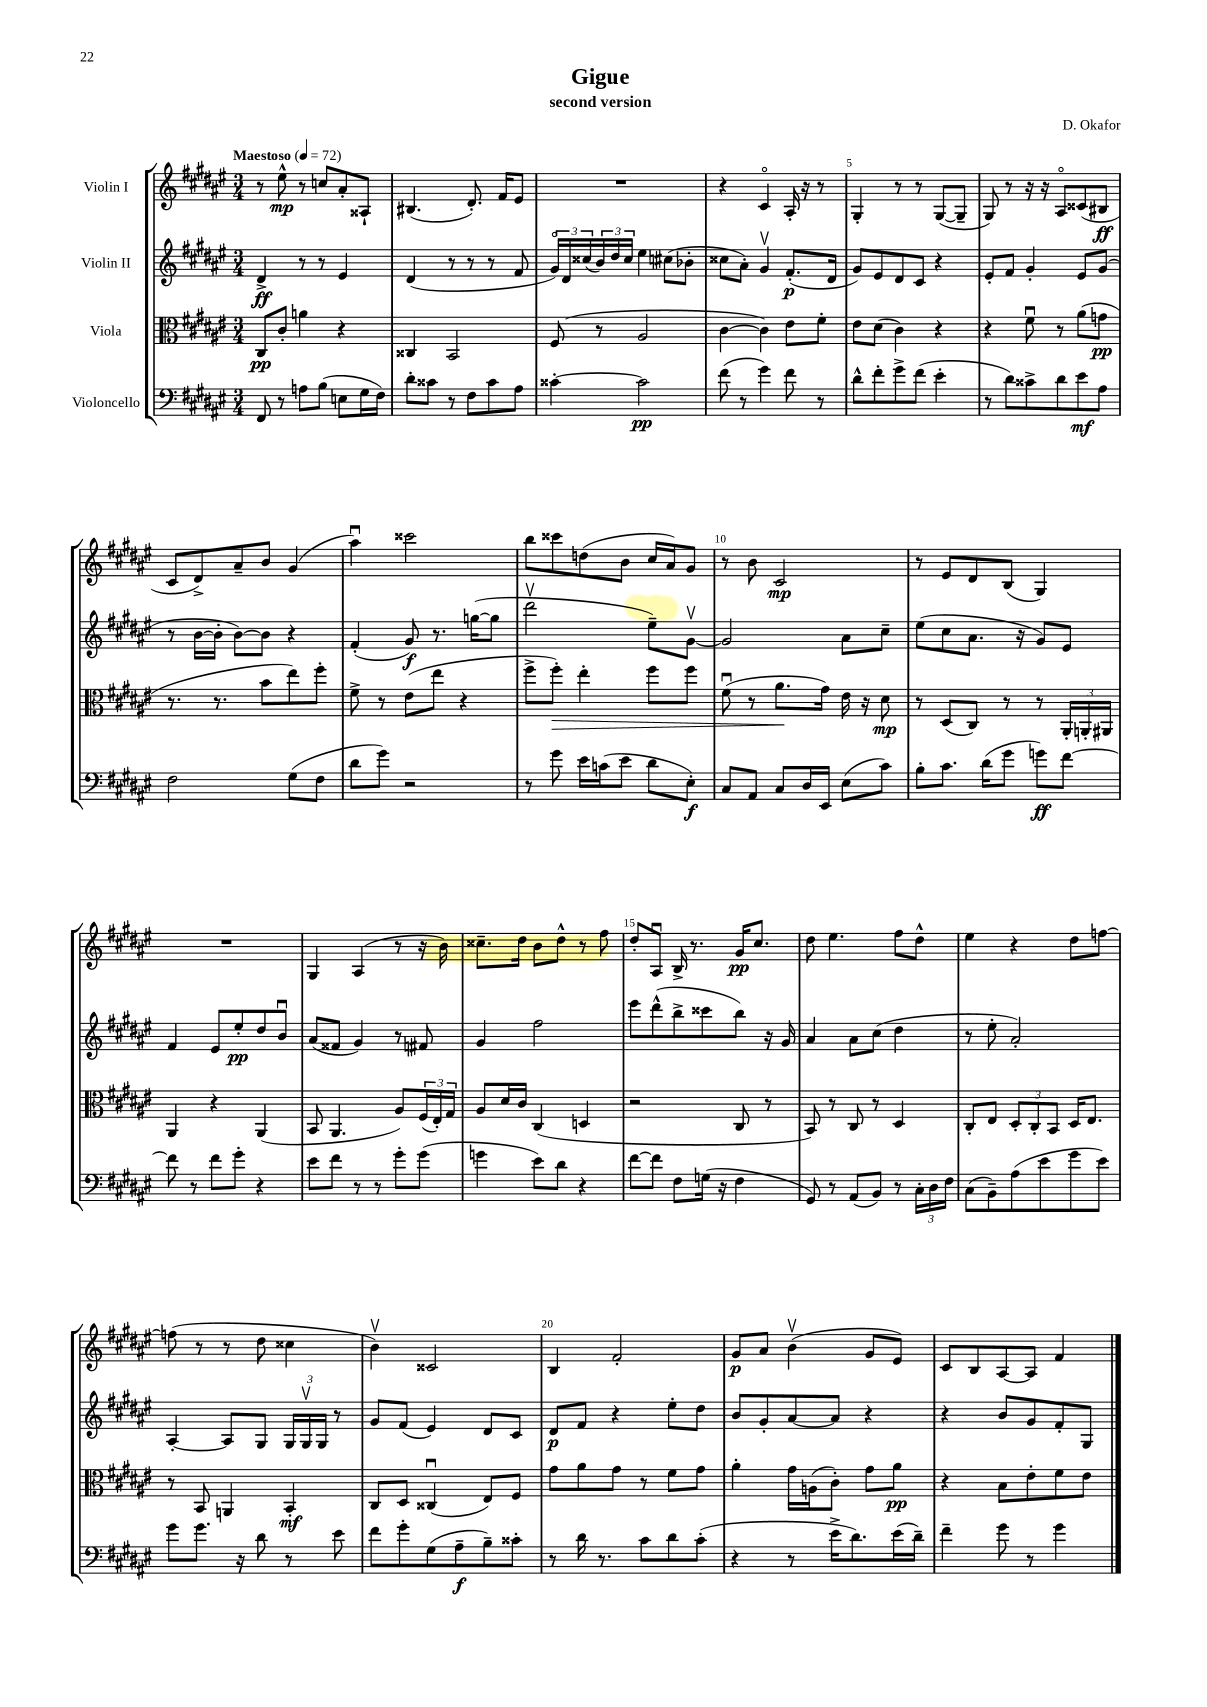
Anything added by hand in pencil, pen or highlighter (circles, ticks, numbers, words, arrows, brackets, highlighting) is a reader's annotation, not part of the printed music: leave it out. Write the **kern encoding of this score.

**kern	**dynam	**kern	**dynam	**kern	**dynam	**kern	**dynam
*part4	*part4	*part3	*part3	*part2	*part2	*part1	*part1
*staff4	*staff4	*staff3	*staff3	*staff2	*staff2	*staff1	*staff1
*I"Violoncello	*	*I"Viola	*	*I"Violin II	*	*I"Violin I	*
*clefF4	*	*clefC3	*	*clefG2	*	*clefG2	*
*k[f#c#g#d#a#e#]	*	*k[f#c#g#d#a#e#]	*	*k[f#c#g#d#a#e#]	*	*k[f#c#g#d#a#e#]	*
*M3/4	*	*M3/4	*	*M3/4	*	*M3/4	*
*MM72	*	*MM72	*	*MM72	*	*MM72	*
=1	=1	=1	=1	=1	=1	=1	=1
!	!	!	!	!	!	!LO:TX:a:B:t=Maestoso	!
8FF#/	.	8C#/L	pp	4d#^/	ff	8r	.
8r	.	8c#'/J	.	.	.	8ee#^^\	mp
8An\L	.	4an\	.	8r	.	8r	.
(8B\J	.	.	.	8r	.	8ccn/L	.
8En\L	.	4r	.	4e#/	.	8a#'/	.
16G#\L	.	.	.	.	.	8A##X`/J	.
16F#\JJ)	.	.	.	.	.	.	.
=2	=2	=2	=2	=2	=2	=2	=2
8d#'\L	.	4C##X/	.	(4d#/	.	(4.B#X/	.
8c##X\J	.	.	.	.	.	.	.
8r	.	2BB/	.	8r	.	.	.
8F#\L	.	.	.	8r	.	8.d#'/)	.
8c##\	.	.	.	8r	.	.	.
.	.	.	.	.	.	16f#/KL	.
8A#\J	.	.	.	8f#/	.	8e#/J	.
=3	=3	=3	=3	=3	=3	=3	=3
[4c##X'\	.	(8F#/	.	24g#/LL)	.	2.r	.
.	.	.	.	24d#/	.	.	.
.	.	.	.	(24cc##X/	.	.	.
.	.	8r	.	24b/)	.	.	.
.	.	.	.	24dd#/	.	.	.
.	.	.	.	24cc##/JJ	.	.	.
2c##\]	pp	2A#/	.	4ee#\	.	.	.
.	.	.	.	(8cc#X\L	.	.	.
.	.	.	.	8b-X'\J	.	.	.
=4	=4	=4	=4	=4	=4	=4	=4
(8f#\	.	[4c#\	.	8cc##X\L	.	4r	.
8r	.	.	.	8a#'\J)	.	.	.
4g#\)	.	4c#\])	.	4g#v/	.	4c#/	.
8f#\	.	8e#\L	.	(8.f#'/L	p	16A#'/	.
.	.	.	.	.	.	16r	.
8r	.	8f#'\J	.	.	.	8r	.
.	.	.	.	16d#/Jk	.	.	.
=5	=5	=5	=5	=5	=5	=5	=5
8d#^^\L	.	8e#\L	.	8g#/L)	.	4G#'/	.
8f#'\	.	(8d#\J	.	8e#/	.	.	.
8g#^\	.	4c#\)	.	8d#/	.	8r	.
(8f#\J	.	.	.	8c#/J	.	8r	.
4e#'\	.	4r	.	4r	.	([8G#/L	.
.	.	.	.	.	.	8G#~/J]	.
=6	=6	=6	=6	=6	=6	=6	=6
8r	.	4r	.	8e#'/L	.	8G#/)	.
8d#\L)	.	.	.	8f#/J	.	8r	.
8c##X^\	.	8f#u\	.	4g#'/	.	16r	.
.	.	.	.	.	.	16r	.
8d#\	.	8r	.	.	.	8A#/L	.
8e#\	mf	(8a#\L	.	8e#/L	.	(8c##X/	.
8A#\J	.	8gn\J	pp	(8g#/J	.	8B#X/J	ff
!!LO:LB:g=z
=7	=7	=7	=7	=7	=7	=7	=7
2F#\	.	8.r	.	8r	.	8c#/L	.
.	.	.	.	[16b\LL	.	8d#^/)	.
.	.	8.r	.	16b'\JJ]	.	.	.
.	.	.	.	[8b\L)	.	8a#~/	.
.	.	8b\L	.	8b\J]	.	8b/J	.
(8G#\L	.	8ee#\)	.	4r	.	(4g#/	.
8F#\J	.	8ff#'\J	.	.	.	.	.
=8	=8	=8	=8	=8	=8	=8	=8
8d#\L	.	8f#^\	.	(4f#'/	.	4aa#u\)	.
8g#\J)	.	8r	.	.	.	.	.
2r	.	(8e#\L	.	8g#/)	f	2ccc##X\	.
.	.	8ee#\J	.	8.r	.	.	.
.	.	4r	.	.	.	.	.
.	.	.	.	([16ggn\KL	.	.	.
.	.	.	.	8gg\J]	.	.	.
=9	=9	=9	=9	=9	=9	=9	=9
8r	.	8ff#^\L	.	2ddd#v\	.	8bb\L	.
!	!	!	!LO:HP:b	!	!	!	!
8g#\	.	8ff#'\J)	>	.	.	8ccc##X\	.
16e#\LL	.	4ee#'\	.	.	.	(8ddn\	.
(16cn\J	.	.	.	.	.	.	.
8e#\J	.	.	.	.	.	8b\J	.
8d#\L	.	8ff#\L	.	8ee#~\L)	.	16cc#/LL	.
.	.	.	.	.	.	16a#/J)	.
8E#'\J)	f	8ff#\J	.	[8g#v\J	.	8g#/J	.
=10	=10	=10	=10	=10	=10	=10	=10
8C#/L	.	(8f#u\	.	2g#/]	.	8r	.
8AA#/J	.	8r	.	.	.	8b\	.
8C#/L	.	8.a#\L	.	.	.	2c#/	mp
16D#/L	.	.	.	.	.	.	.
16EE#/JJ	.	16g#\Jk)	]	.	.	.	.
(8E#\L	.	16e#\	.	8a#\L	.	.	.
.	.	16r	.	.	.	.	.
8c#\J)	.	8d#\	mp	8cc#~\J	.	.	.
=11	=11	=11	=11	=11	=11	=11	=11
8B'\L	.	8r	.	(8ee#\L	.	8r	.
8.c#\J	.	(8D#/L	.	8cc#\	.	8e#/L	.
.	.	8C#/J)	.	8.a#\J	.	8d#/	.
(16d#\KL	.	.	.	.	.	.	.
8g#\J	.	8r	.	.	.	(8B/J	.
.	.	.	.	16r	.	.	.
8gn\L)	ff	8r	.	8g#/L)	.	4G#/)	.
[8f#\J	.	24AA#'/LL	.	8e#/J	.	.	.
.	.	24AAn'/	.	.	.	.	.
.	.	24AA#X/JJ	.	.	.	.	.
!!LO:LB:g=z
=12	=12	=12	=12	=12	=12	=12	=12
8f#\]	.	4AA#/	.	4f#/	.	2.r	.
8r	.	.	.	.	.	.	.
8f#\L	.	4r	.	8e#/L	.	.	.
8g#'\J	.	.	.	8ee#'/	pp	.	.
4r	.	(4AA#/	.	8dd#/	.	.	.
.	.	.	.	8bu/J	.	.	.
=13	=13	=13	=13	=13	=13	=13	=13
8e#\L	.	8BB/	.	(8a#/L	.	4G#/	.
8f#\J	.	4.AA#/	.	8f##X/J	.	.	.
8r	.	.	.	4g#/)	.	(4A#/	.
8r	.	.	.	.	.	.	.
8g#'\L	.	8A#/L)	.	8r	.	8r	.
(8g#\J	.	(24F#/L	.	8f#X/	.	16r	.
.	.	24E#'/)	.	.	.	.	.
.	.	.	.	.	.	16b\)	.
.	.	24G#/JJ	.	.	.	.	.
=14	=14	=14	=14	=14	=14	=14	=14
4gn\	.	8A#/L	.	4g#/	.	8.cc##X~\L	.
.	.	16d#/L	.	.	.	.	.
.	.	16c#/JJ	.	.	.	16dd#\Jk	.
8e#\L)	.	(4C#/	.	2ff#\	.	8b\L	.
8d#\J	.	.	.	.	.	8dd#^^\J	.
4r	.	4Dn/	.	.	.	8r	.
.	.	.	.	.	.	8ff#\	.
=15	=15	=15	=15	=15	=15	=15	=15
[8f#\L	.	2r	.	8eee#\L	.	8dd#'/L	.
8f#\J]	.	.	.	(8ddd#^^\	.	8A#u/J	.
8F#\L	.	.	.	8bb^\	.	16B^/	.
.	.	.	.	.	.	8.r	.
(16Gn\Jk	.	.	.	8ccc##X\	.	.	.
16r	.	.	.	.	.	.	.
4F#\	.	8C#/	.	8bb\J)	.	16g#/KL	pp
.	.	.	.	.	.	8.cc#/J	.
.	.	8r	.	16r	.	.	.
.	.	.	.	16g#/	.	.	.
=16	=16	=16	=16	=16	=16	=16	=16
8GG#/)	.	8BB/)	.	4a#/	.	8dd#\	.
8r	.	8r	.	.	.	4.ee#\	.
(8AA#/L	.	8C#/	.	8a#\L	.	.	.
8BB/J)	.	8r	.	(8cc#\J	.	.	.
8r	.	4D#/	.	4dd#\	.	8ff#\L	.
24C#'\LL	.	.	.	.	.	8dd#^^\J	.
24D#\	.	.	.	.	.	.	.
24F#\JJ	.	.	.	.	.	.	.
=17	=17	=17	=17	=17	=17	=17	=17
(8C#\L	.	8C#'/L	.	8r	.	4ee#\	.
8BB~\)	.	8E#/J	.	8ee#'\	.	.	.
(8A#\	.	12D#'/L	.	2a#'/)	.	4r	.
.	.	12C#'/	.	.	.	.	.
8e#\	.	.	.	.	.	.	.
.	.	12BB/J	.	.	.	.	.
8g#\	.	16D#/KL	.	.	.	8dd#\L	.
.	.	8.E#/J	.	.	.	.	.
8e#\J)	.	.	.	.	.	[8ffn\J	.
!!LO:LB:g=z
=18	=18	=18	=18	=18	=18	=18	=18
8g#\L	.	8r	.	[4A#'/	.	(8ffn\]	.
8.g#\J	.	8BB/	.	.	.	8r	.
.	.	4AAn/	.	8A#/L]	.	8r	.
16r	.	.	.	.	.	.	.
8d#\	.	.	.	8G#/J	.	8dd#\	.
8r	.	4BB'/	mf	24G#/LL	.	4cc##X\	.
.	.	.	.	24G#v/	.	.	.
.	.	.	.	24G#/JJ	.	.	.
8e#\	.	.	.	8r	.	.	.
=19	=19	=19	=19	=19	=19	=19	=19
8f#\L	.	8C#/L	.	8g#/L	.	4bv\)	.
8g#'\	.	8D#/J	.	(8f#/J	.	.	.
(8G#\	.	(4C##Xu/	.	4e#/)	.	2c##X/	.
8A#~\	f	.	.	.	.	.	.
8B~\)	.	8E#/L)	.	8d#/L	.	.	.
8c##X'\J	.	8F#/J	.	8c#/J	.	.	.
=20	=20	=20	=20	=20	=20	=20	=20
8r	.	8g#\L	.	8d#/L	p	4B/	.
16d#\	.	8a#\	.	8f#/J	.	.	.
8.r	.	.	.	.	.	.	.
.	.	8g#\J	.	4r	.	2f#'/	.
8c#\L	.	8r	.	.	.	.	.
8d#\	.	8f#\L	.	8ee#'\L	.	.	.
(8c#'\J	.	8g#\J	.	8dd#\J	.	.	.
=21	=21	=21	=21	=21	=21	=21	=21
4r	.	4a#'\	.	8b/L	.	8g#/L	p
.	.	.	.	8g#'/	.	8a#/J	.
8r	.	16g#\LL	.	[8a#/	.	(4bv\	.
.	.	(16An\J	.	.	.	.	.
16e#^\KL	.	8c#'\J)	.	8a#/J]	.	.	.
8.d#\)	.	.	.	.	.	.	.
.	.	8g#\L	.	4r	.	8g#/L	.
(16e#\L	.	8a#\J	pp	.	.	8e#/J)	.
16d#~\JJ)	.	.	.	.	.	.	.
=22	=22	=22	=22	=22	=22	=22	=22
4f#~\	.	4r	.	4r	.	8c#/L	.
.	.	.	.	.	.	8B/	.
8g#\	.	8B\L	.	8b/L	.	[8A#/	.
8r	.	8e#'\	.	8g#/	.	8A#/J]	.
4g#\	.	8f#\	.	8f#'/	.	4f#/	.
.	.	8e#\J	.	8G#/J	.	.	.
==	==	==	==	==	==	==	==
*-	*-	*-	*-	*-	*-	*-	*-
